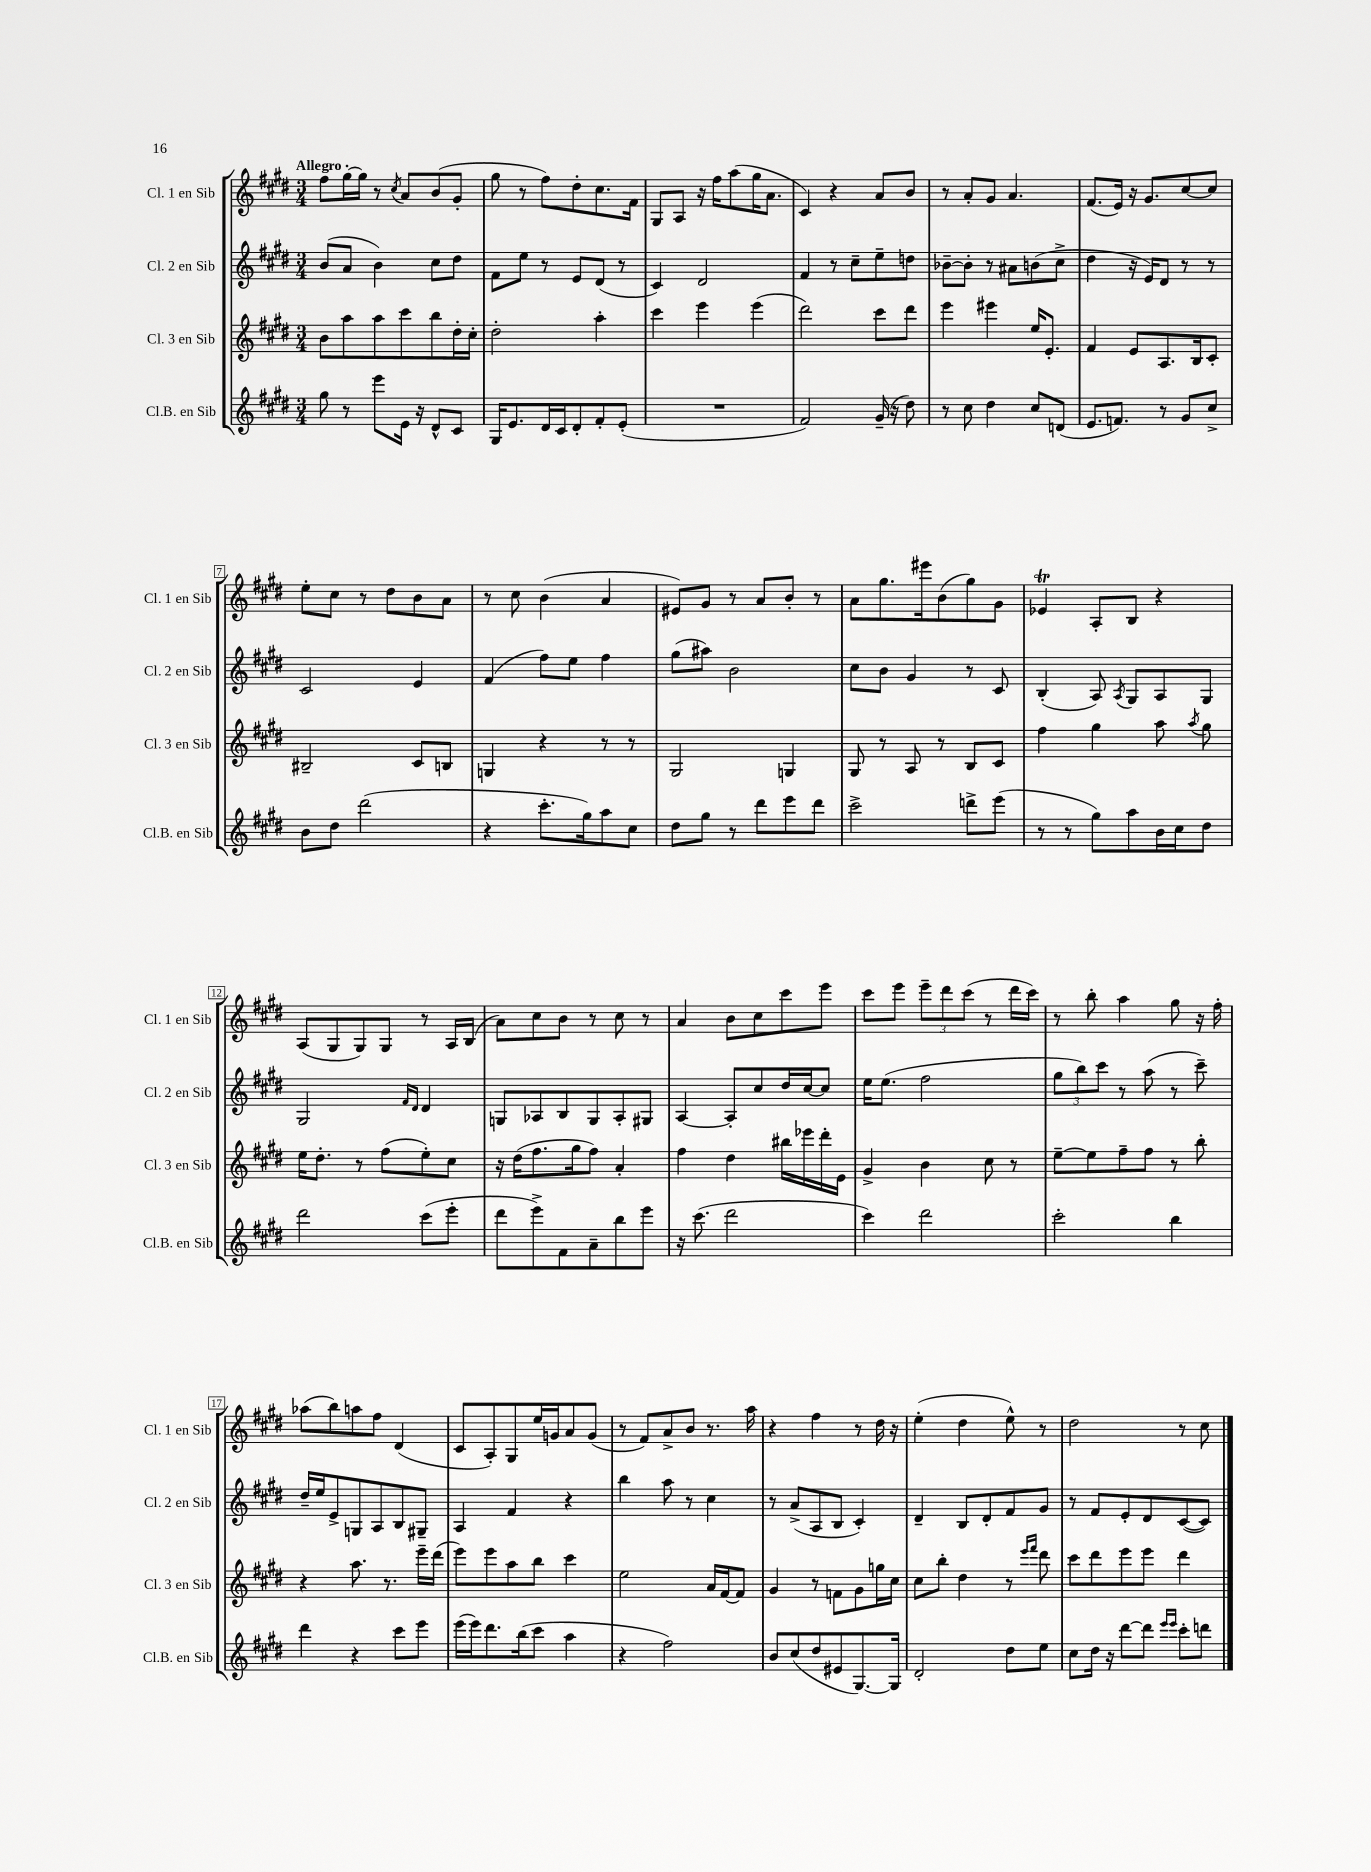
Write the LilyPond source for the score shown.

<<
\new StaffGroup <<
\new Staff = "s0" \with { instrumentName = "Cl. 1 en Sib" shortInstrumentName = "Cl. 1 en Sib" } {
    \clef treble \key e \major \numericTimeSignature \time 3/4 \tempo "Allegro"
    \autoBeamOff fis''8[ gis''16~-. gis''16] r8 \acciaccatura { cis''8 } a'8[ b'8( gis'8]-. |
    gis''8 r8 fis''8[) dis''8-. cis''8. fis'16] |
    gis8[ a8] r16 fis''16[ a''8( gis''16 a'8.] |
    cis'4) r4 a'8[ b'8] |
    r8 a'8[-. gis'8] a'4. |
    fis'8.[( e'16]) r16 gis'8.[ cis''8~ cis''8] |
    e''8[-. cis''8] r8 dis''8[ b'8 a'8] |
    r8 cis''8 b'4( a'4 |
    eis'8[) gis'8] r8 a'8[ b'8]-. r8 |
    a'8[ gis''8. eis'''16 b'8( gis''8) gis'8] |
    ees'4\trill a8[-. b8] r4 |
    a8[( gis8 gis8) gis8] r8 a16[ b16]( |
    a'8[) cis''8 b'8] r8 cis''8 r8 |
    a'4 b'8[ cis''8 cis'''8 e'''8] |
    cis'''8[ e'''8] \tuplet 3/2 { e'''8[-- dis'''8 cis'''8]( } r8 dis'''16[ cis'''16]) |
    r8 b''8-. a''4 gis''8 r16 fis''16-. |
    aes''8[( b''8) a''8 fis''8] dis'4( |
    cis'8[ a8-.) gis8 e''16 g'16 a'8 g'8]( |
    r8 fis'8[) a'8-> b'8] r8. a''16 |
    r4 fis''4 r8 dis''16 r16 |
    e''4-.( dis''4 e''8-^) r8 |
    dis''2 r8 cis''8 \bar "|." |
}
\new Staff = "s1" \with { instrumentName = "Cl. 2 en Sib" shortInstrumentName = "Cl. 2 en Sib" } {
    \clef treble \key e \major \numericTimeSignature \time 3/4
    \autoBeamOff b'8[( a'8] b'4) cis''8[ dis''8] |
    fis'8[ e''8] r8 e'8[ dis'8]( r8 |
    cis'4) dis'2 |
    fis'4 r8 cis''8[-- e''8-- d''8] |
    bes'8[~-- bes'8]-. r8 ais'8[ b'8( cis''8]-> |
    dis''4 r16 e'16[) dis'8] r8 r8 |
    cis'2 e'4 |
    fis'4( fis''8[) e''8] fis''4 |
    gis''8[( ais''8]) b'2 |
    cis''8[ b'8] gis'4 r8 cis'8 |
    b4-.( a8) \acciaccatura { a8 } gis8[ a8 gis8] |
    gis2 \grace { fis'16[ dis'16] } dis'4 |
    g8[ aes8 b8 g8 aes8-. gis8] |
    a4~ a8[-. cis''8 dis''16 cis''16~ cis''8] |
    e''16[ e''8.]( fis''2 |
    \tuplet 3/2 { gis''8[ b''8) cis'''8] } r8 a''8( r8 cis'''8--) |
    dis''16[-- e''16 e'8-> g8 a8 b8 gis8]-- |
    a4 fis'4 r4 |
    b''4 a''8 r8 cis''4 |
    r8 a'8[->( a8 b8] cis'4-.) |
    dis'4-- b8[ dis'8-. fis'8 gis'8] |
    r8 fis'8[ e'8-. dis'8 cis'8~( cis'8]) \bar "|." |
}
\new Staff = "s2" \with { instrumentName = "Cl. 3 en Sib" shortInstrumentName = "Cl. 3 en Sib" } {
    \clef treble \key e \major \numericTimeSignature \time 3/4
    \autoBeamOff b'8[ a''8 a''8 cis'''8 b''8 dis''16-. cis''16]-. |
    dis''2-. a''4-. |
    cis'''4 e'''4 e'''4( |
    dis'''2) cis'''8[ dis'''8] |
    e'''4 eis'''4 e''16[ e'8.]-. |
    fis'4 e'8[ a8. b16 cis'8]-. |
    bis2-- cis'8[ b8] |
    g4 r4 r8 r8 |
    gis2 g4 |
    gis8 r8 a8 r8 b8[ cis'8] |
    fis''4 gis''4 a''8 \acciaccatura { a''8 } gis''8 |
    e''16[ dis''8.]-. r8 fis''8[( e''8-.) cis''8] |
    r16 dis''16[( fis''8. gis''16 fis''8]) a'4-. |
    fis''4 dis''4 bis''16[ ees'''16 dis'''16-. e'16] |
    gis'4-> b'4 cis''8 r8 |
    e''8[~-- e''8 fis''8-- fis''8] r8 b''8-. |
    r4 a''8. r8. e'''16[-- dis'''16]( |
    e'''8[) e'''8 a''8 b''8] cis'''4 |
    e''2 a'16[ fis'16~ fis'8] |
    gis'4 r8 f'8[ gis'8 g''16 cis''16] |
    cis''8[ b''8]-. dis''4 r8 \grace { e'''16[ fis'''16] } dis'''8 |
    cis'''8[ dis'''8 e'''8 e'''8] dis'''4 \bar "|." |
}
\new Staff = "s3" \with { instrumentName = "Cl.B. en Sib" shortInstrumentName = "Cl.B. en Sib" } {
    \clef treble \key e \major \numericTimeSignature \time 3/4
    \autoBeamOff gis''8 r8 e'''8[ e'16] r16 dis'8[-^ cis'8] |
    gis16[ e'8. dis'16 cis'16 dis'8-. fis'8-. e'8]-.( |
    R2. |
    fis'2) gis'16--( r16 dis''8) |
    r8 cis''8 dis''4 cis''8[ d'8]( |
    e'8.[ f'8.]) r8 gis'8[ cis''8]-> |
    b'8[ dis''8] dis'''2( |
    r4 cis'''8.[-. gis''16) a''8 cis''8] |
    dis''8[ gis''8] r8 dis'''8[ e'''8 dis'''8] |
    cis'''2-> d'''8[-> e'''8]( |
    r8 r8 gis''8[) a''8 b'16 cis''16 dis''8] |
    dis'''2 cis'''8[( e'''8]-. |
    dis'''8[ e'''8->) fis'8 a'8-- b''8 e'''8] |
    r16 cis'''8.( dis'''2 |
    cis'''4) dis'''2 |
    cis'''2-. b''4 |
    dis'''4 r4 cis'''8[ e'''8] |
    e'''16[( e'''16) dis'''8. b''16( cis'''8] a''4 |
    r4 fis''2) |
    b'8[ cis''8( dis''8 eis'8 gis8.~) gis16] |
    dis'2-. dis''8[ e''8] |
    cis''8[ dis''16] r16 dis'''8[~ dis'''8] \grace { e'''16[ e'''16] } cis'''8[-. d'''8] \bar "|." |
}
>>
>>
\layout { \context { \Score \override BarNumber.stencil = #(make-stencil-boxer 0.1 0.3 ly:text-interface::print) } }
